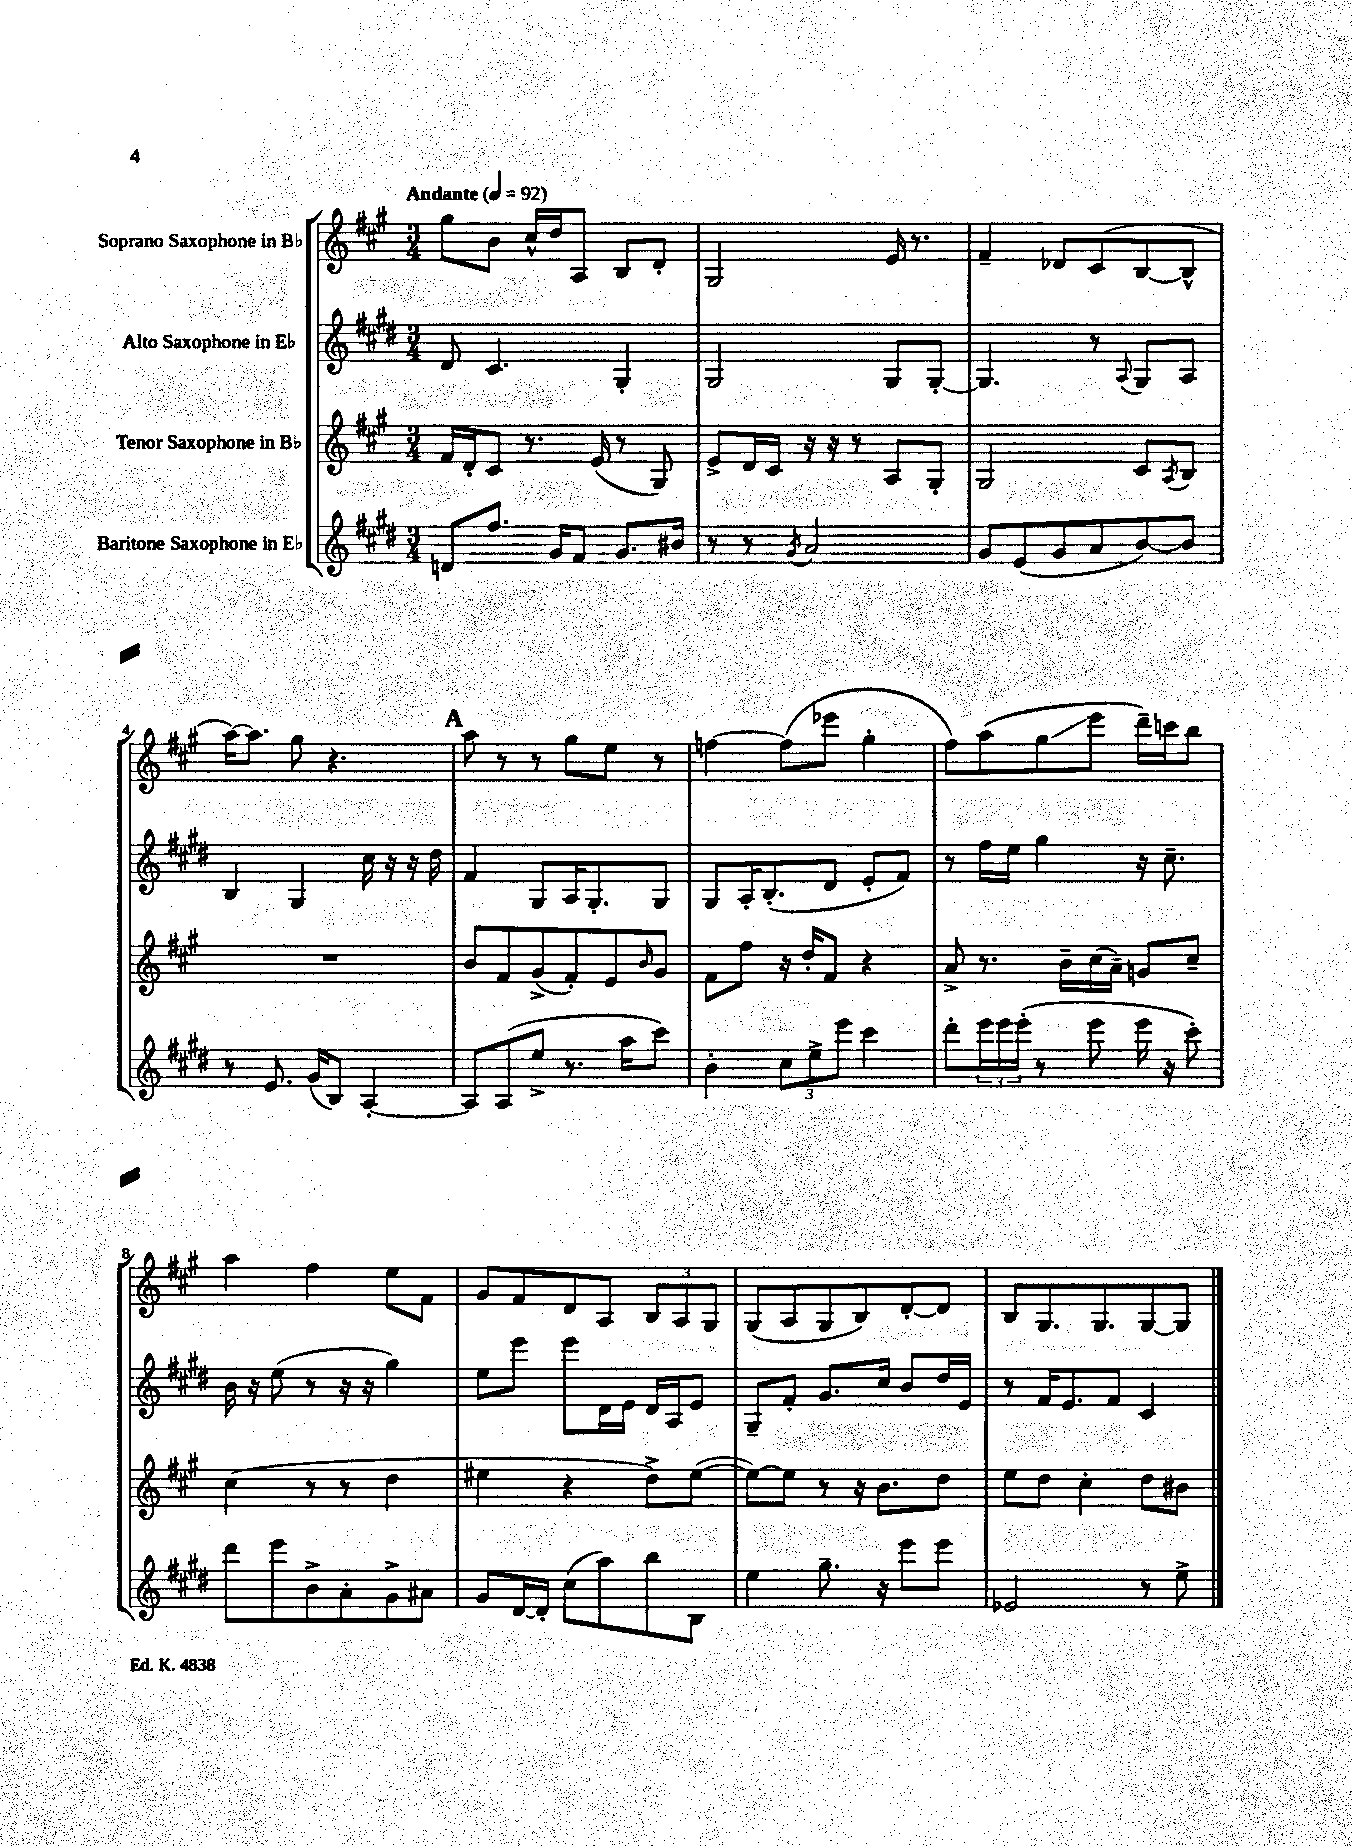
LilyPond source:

<<
\new StaffGroup <<
\new Staff = "s0" \with { instrumentName = "Soprano Saxophone in Bb" } {
    \clef treble \key a \major \numericTimeSignature \time 3/4 \tempo "Andante" 4 = 92
    gis''8 b'8 cis''16-^ d''16 a8 b8 d'8-. |
    gis2 e'16 r8. |
    fis'4-- des'8 cis'8( b8~ b8-^ |
    a''16~) a''8. gis''8 r4. |
    \mark \markup { \bold "A" } a''8 r8 r8 gis''8 e''8 r8 |
    f''4~ f''8( ees'''8 gis''4-. |
    fis''8) a''8( gis''8\glissando e'''8 d'''16--) c'''16 b''8 |
    a''4 fis''4 e''8 fis'8 |
    gis'8 fis'8 d'8 a8 \tuplet 3/2 { b8 a8 gis8 } |
    gis8( a8 gis8 b8) d'8~-. d'8 |
    b8 gis8. gis8. gis8~ gis8 \bar "|." |
}
\new Staff = "s1" \with { instrumentName = "Alto Saxophone in Eb" } {
    \clef treble \key e \major \numericTimeSignature \time 3/4
    dis'8 cis'4. gis4-. |
    gis2 gis8 gis8~-. |
    gis4. r8 \appoggiatura { a8 } gis8 a8 |
    b4 gis4 cis''16 r16 r16 dis''16 |
    \mark \markup { \bold "A" } fis'4 gis8 a16 gis8.-. gis8 |
    gis8 a16-. b8.-.( dis'8 e'8-. fis'8) |
    r8 fis''16 e''16 gis''4 r16 cis''8.-- |
    b'16 r16 e''8( r8 r16 r16 gis''4) |
    e''8 e'''8 e'''8 dis'16 e'16 dis'16 a16 e'8 |
    gis8-- fis'8-. gis'8. cis''16 b'8 dis''16 e'16 |
    r8 fis'16 e'8. fis'8 cis'4 \bar "|." |
}
\new Staff = "s2" \with { instrumentName = "Tenor Saxophone in Bb" } {
    \clef treble \key a \major \numericTimeSignature \time 3/4
    fis'16 d'16-. cis'8 r8. e'16( r8 gis8) |
    e'8-> d'16 cis'16 r16 r16 r8 a8 gis8-. |
    gis2 cis'8 \acciaccatura { a8 } b8 |
    R2. |
    \mark \markup { \bold "A" } b'8 fis'8 gis'8->( fis'8-.) e'8 \grace { b'16 } gis'8 |
    fis'8 fis''8 r16 d''16-. fis'8 r4 |
    a'8-> r8. b'16-- cis''16( a'16--) g'8 cis''8-- |
    cis''4( r8 r8 d''4 |
    eis''4 r4 d''8->) eis''8~( |
    eis''8~) eis''8 r8 r16 b'8. d''8 |
    e''8 d''8 cis''4-. d''8 bis'8 \bar "|." |
}
\new Staff = "s3" \with { instrumentName = "Baritone Saxophone in Eb" } {
    \clef treble \key e \major \numericTimeSignature \time 3/4
    d'8 fis''8. gis'16 fis'8 gis'8. bis'16 |
    r8 r8 \acciaccatura { gis'8 } a'2 |
    gis'8 e'8( gis'8 a'8 b'8~) b'8 |
    r8 e'8. gis'16( b8) a4~-. |
    \mark \markup { \bold "A" } a8 a8( e''8-> r8. a''16 cis'''8) |
    b'4-. \tuplet 3/2 { cis''8 e''8-> e'''8 } cis'''4 |
    dis'''8-. \tuplet 3/2 { e'''16 e'''16 e'''16-.( } r8 e'''8 e'''16 r16 cis'''8-.) |
    dis'''8 e'''8 b'8-> a'8-. gis'8-> ais'8 |
    gis'8 dis'16~ dis'16-. cis''8( a''8) b''8 b8 |
    e''4 gis''8.-- r16 e'''8 e'''8 |
    ees'2 r8 e''8-> \bar "|." |
}
>>
>>
